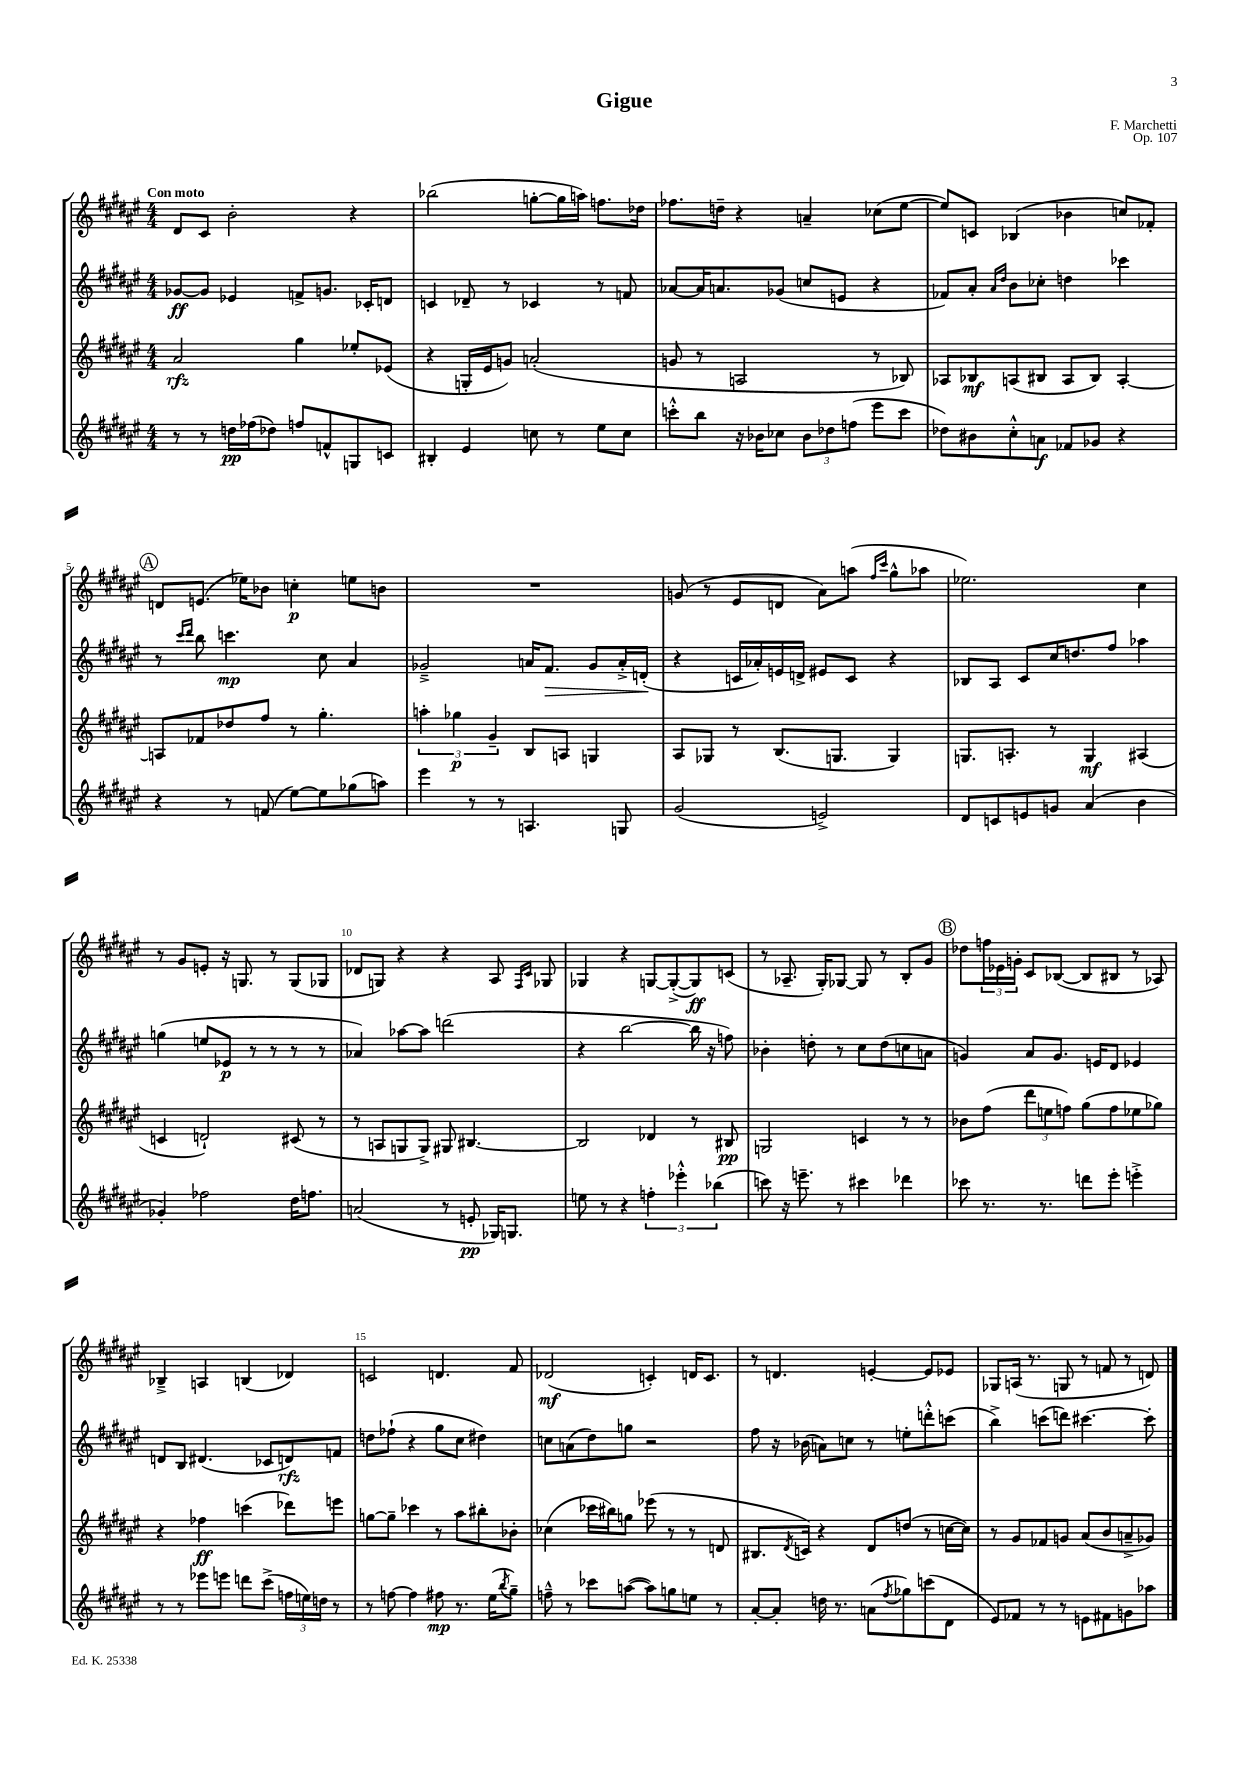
\header { title = "Gigue" composer = "F. Marchetti" opus = "Op. 107" }
<<
\new StaffGroup <<
\new Staff = "s0" {
    \clef treble \key fis \major \numericTimeSignature \time 4/4 \tempo "Con moto"
    dis'8 cis'8 b'2-. r4 |
    bes''2( g''8~-. g''16 a''16) f''8. des''16 |
    fes''8. d''16-- r4 a'4-- ces''8( eis''8~ |
    eis''8) c'8 bes4( bes'4 c''8) fes'8-. |
    \mark \markup { \circle "A" } d'8 e'8.( ees''16) bes'8 c''4-.\p e''8 b'8 |
    R1 |
    g'8( r8 eis'8 d'8 ais'8) a''8( \grace { fis''16 cis'''16 } gis''8-^ aes''8 |
    ees''2.) cis''4 |
    r8 gis'8 e'8-. r16 g8. r8 g8( ges8 |
    des'8 g8) r4 r4 ais8 \grace { fis16 cis'16 } ges8 |
    ges4 r4 g8~ g8~-.->( g8\ff) c'8( |
    r8 aes8.-- gis16-.) ges8~ ges8 r8 b8-. gis'8 |
    \mark \markup { \circle "B" } des''8 \tuplet 3/2 { f''16 ees'16 g'16-. } cis'8 bes8~( bes8 bis8 r8 aes8) |
    bes4---> a4 b4( des'4) |
    c'2 d'4. fis'8 |
    des'2\mf( c'4-.) d'16 c'8. |
    r8 d'4. e'4~-. e'8 ees'8 |
    ges8 a16( r8. g8 r8 f'8 r8 d'8) \bar "|." |
}
\new Staff = "s1" {
    \clef treble \key fis \major \numericTimeSignature \time 4/4
    ges'8~\ff ges'8 ees'4 f'8-> g'8. ces'16-. d'8 |
    c'4 des'8-- r8 ces'4 r8 f'8 |
    aes'8~ aes'16 a'8. ges'8( c''8 e'8 r4 |
    fes'8) ais'8-. \grace { ais'16 dis''16 } b'8 ces''8-. d''4 ces'''4 |
    \mark \markup { \circle "A" } r8 \grace { cis'''16 dis'''16 } b''8 c'''4.\mp cis''8 ais'4 |
    ges'2---> a'16 fis'8.\> ges'8 a'16-.-> d'16-.\!( |
    r4 c'16 aes'16-.) e'16 d'16-> eis'8 c'8 r4 |
    bes8 ais8 cis'8 cis''16 d''8. fis''8 aes''4 |
    g''4( e''8 ees'8\p r8 r8 r8 r8 |
    aes'4) aes''8~ aes''8 d'''2( |
    r4 b''2~ b''16 r16 f''8) |
    bes'4-. d''8-. r8 cis''8 d''8( c''8 a'8 |
    \mark \markup { \circle "B" } g'4) ais'8 g'8. e'16 dis'8 ees'4 |
    d'8 b8 dis'4.( ces'8 d'8\rfz) f'8 |
    d''8 fes''8-!( r4 gis''8 cis''8 dis''4) |
    c''8 a'8( dis''8) g''8 r2 |
    fis''8 r16 bes'16( a'8) c''8 r8 e''8-. d'''8-.-^ c'''8( |
    b''4->) c'''8( d'''8) cis'''4.~ cis'''8-. \bar "|." |
}
\new Staff = "s2" {
    \clef treble \key fis \major \numericTimeSignature \time 4/4
    ais'2\rfz gis''4 ees''8-. ees'8( |
    r4 g16-. eis'16 g'8) a'2-.( |
    g'8 r8 a2 r8 bes8) |
    aes8 bes8\mf a8( bis8 a8 bis8) a4~-. |
    \mark \markup { \circle "A" } a8 fes'8 des''8 fis''8 r8 gis''4.-. |
    \tuplet 3/2 { a''4-. ges''4\p gis'4-- } b8 a8 g4 |
    ais8 ges8 r8 b8.( g8. g4) |
    g8. a8.-. r8 g4\mf ais4( |
    c'4 d'2-!) cis'8( r8 |
    r8 a8 g8 g8->) gis8 bis4.~ |
    bis2 des'4 r8 bis8\pp |
    g2 c'4 r8 r8 |
    \mark \markup { \circle "B" } bes'8 fis''8( \tuplet 3/2 { dis'''8 e''8 f''8) } gis''8( f''8 ees''8 ges''8) |
    r4 fes''4\ff c'''4( des'''8) e'''8 |
    g''8~ g''8-- ces'''4 r8 ais''8 bis''8-. bes'8-. |
    ces''4( ces'''16 bis''16) g''8 ees'''8( r8 r8 d'8 |
    bis8. \acciaccatura { dis'8 } c'16) r4 dis'8 d''8( r8 c''16~ c''16) |
    r8 gis'8 fes'8 g'8 ais'8( b'8 a'8---> ges'8) \bar "|." |
}
\new Staff = "s3" {
    \clef treble \key fis \major \numericTimeSignature \time 4/4
    r8 r8 d''16\pp fes''16( des''8) f''8 f'8-^ g8 c'8 |
    bis4-. eis'4 c''8 r8 eis''8 c''8 |
    c'''8-.-^ b''8 r16 bes'16 ces''8 \tuplet 3/2 { bes'8 des''8 f''8( } eis'''8 c'''8 |
    des''8) bis'8 cis''8-.-^ a'8\f fes'8 ges'8 r4 |
    \mark \markup { \circle "A" } r4 r8 f'8( eis''8~) eis''8 ges''8( a''8) |
    eis'''4 r8 r8 a4. g8 |
    gis'2( e'2->) |
    dis'8 c'8 e'8 g'8 ais'4( b'4 |
    ges'4-.) fes''2 dis''16 f''8. |
    a'2( r8 e'8-.\pp ges16) g8. |
    e''8 r8 r4 \tuplet 3/2 { f''4-. ees'''4-.-^ bes''4( } |
    c'''8) r16 e'''8.-- r8 cis'''4 des'''4 |
    \mark \markup { \circle "B" } ces'''8 r8. r8. d'''8 eis'''8-. e'''4-.-> |
    r8 r8 ees'''8 e'''8 d'''8 cis'''8->( \tuplet 3/2 { f''16 e''16) d''16 } r8 |
    r8 f''8~ f''4 fis''8\mp r8. eis''16( \acciaccatura { b''8 } gis''8--) |
    f''8---^ r8 ces'''8 a''8~( a''8) g''8 e''8 r8 |
    ais'8~-. ais'8-. d''16 r8. a'8( \acciaccatura { fis''8 } ges''8) c'''8( dis'8 |
    eis'8) fes'8 r8 r8 e'8 fis'8 g'8 aes''8 \bar "|." |
}
>>
>>
\layout { \context { \Score \override BarNumber.break-visibility = ##(#f #t #t) barNumberVisibility = #(every-nth-bar-number-visible 5) } }
